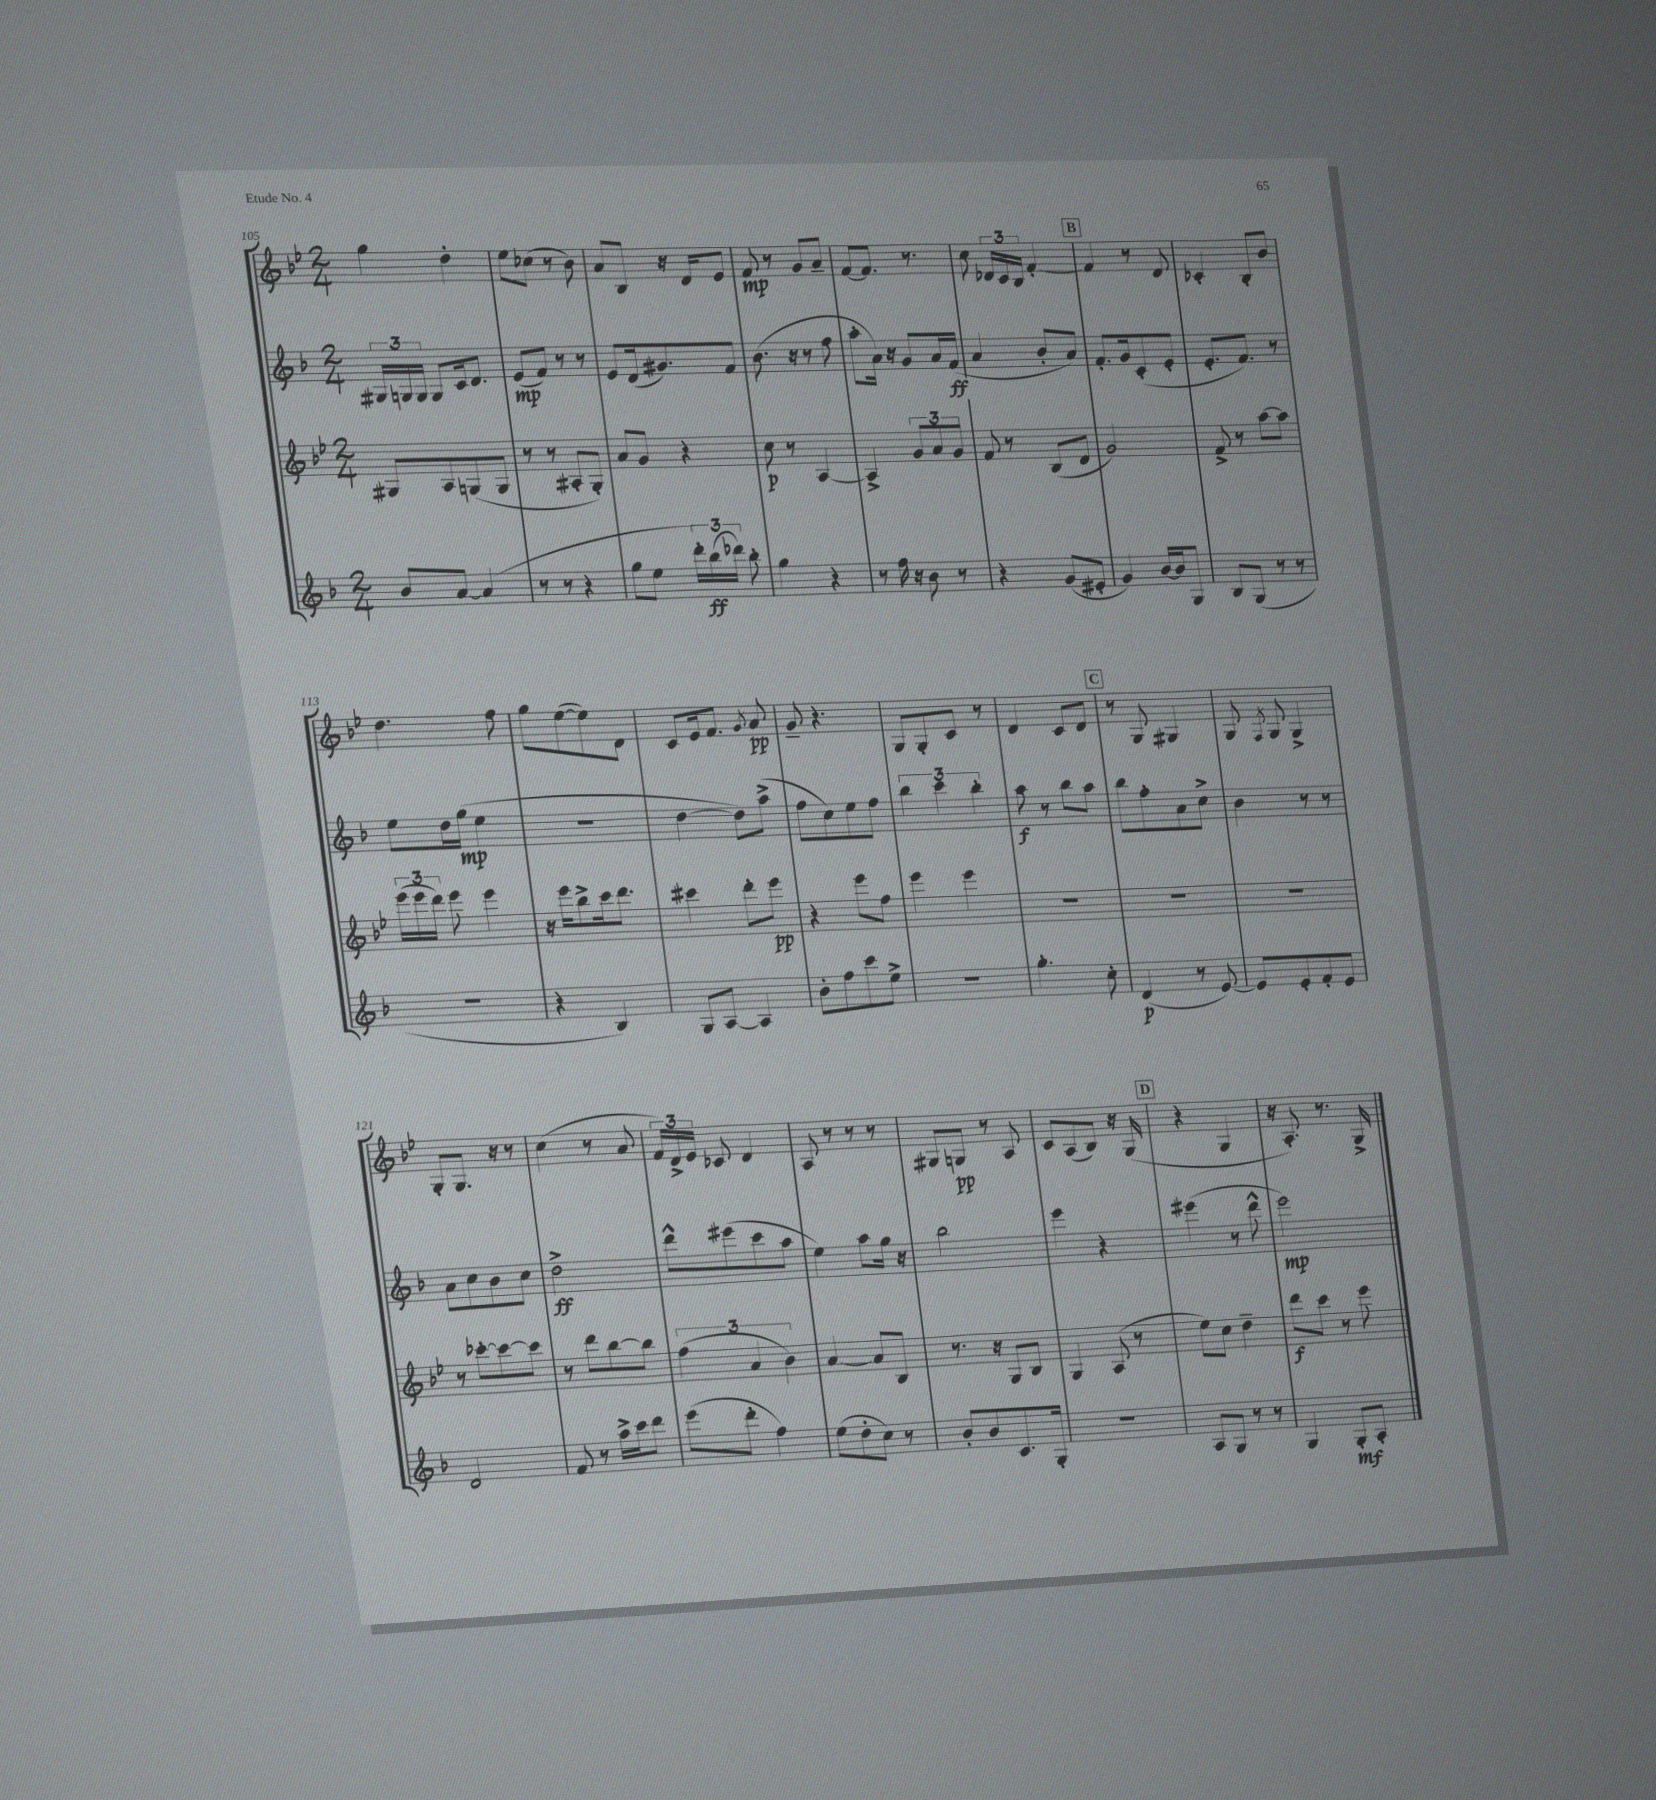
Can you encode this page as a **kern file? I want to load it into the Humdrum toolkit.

**kern	**kern	**kern	**kern
*staff4	*staff3	*staff2	*staff1
*clefG2	*clefG2	*clefG2	*clefG2
*k[b-]	*k[b-e-]	*k[b-]	*k[b-e-]
*M2/4	*M2/4	*M2/4	*M2/4
8b-	8G#	24G#	4gg
.	.	24G	.
.	.	24G	.
[8a	8A	8G	.
(4a]	(8G	16c	4dd'
.	.	8.d	.
.	8G	.	.
=	=	=	=
8r	8r	(8e	8ee-
8r	8r	8f)	(8cc-
4r	8A#'	8r	8r
.	8G')	8r	8b-)
=	=	=	=
8gg	8a	8e	8a
8ee	8g	(16d	8B-
.	.	8.g#)	.
24ddd')	4r	.	16r
(24bb-	.	.	.
.	.	.	16d
24ddd-)	.	.	.
8bb-'	.	8f	8e-
=	=	=	=
4gg	8cc	(8.b-	8f
.	8r	.	8r
.	.	16r	.
4r	[4A	8r	8g
.	.	8ff	8a~
=	=	=	=
8r	4A^]	8aa'	[8f
16ff	.	16a)	8.f]
16r	.	16r	.
8b-	12g	8g	.
.	.	.	8.r
.	12a	.	.
8r	.	16a	.
.	12g	.	.
.	.	(16f	.
=	=	=	=
4r	8f	4a	8cc
.	8r	.	24d-
.	.	.	24c
.	.	.	24B-
(8g	(8B-	8b-'	[4f'
8e#'	8d	8a)	.
=	=	=	=
4g)	2g)	8.f'	4f]
.	.	16g	.
[16b-	.	(8c'	8r
16b-]	.	.	.
8G	.	8e'	8d
=	=	=	=
8B-	8f^	8.e'	4c-'
(8G	8r	.	.
.	.	8.f)	.
8r	[8aa	.	8B-'
8r	8aa]	8r	8b-
=	=	=	=
2r	(24eee-	8ee	4.dd
.	24eee-	.	.
.	24ddd)	.	.
.	8eee-	16dd	.
.	.	(16gg	.
.	4eee-	4ee	.
.	.	.	8ff
=	=	=	=
4r	16r	2r	8gg
.	16eee-	.	.
.	8bb-^	.	([8ee-
4B-)	16ccc	.	8ee-])
.	8.ddd	.	.
.	.	.	8d
=	=	=	=
8G	4ccc#	[4dd	8c
[8A	.	.	16e-
.	.	.	8.f
4A]	8ddd'	8dd])	.
.	.	.	8qg
.	8eee-	(8aa^	8a
=	=	=	=
8b-'	4r	8ff	8g~
8ff	.	8cc)	4.r
8ccc	8eee-	8ee	.
8ee^	8ff	8ff	.
=	=	=	=
2r	4eee-	6bb-	8G
.	.	.	8G'
.	.	6ccc	.
.	4eee-	.	8c
.	.	6bb-'	.
.	.	.	8r
=	=	=	=
4.gg'	2r	8aa	4d
.	.	8r	.
.	.	8bb-	8c
8cc'	.	8aa	8d
=	=	=	=
(4d	2r	8bb-	8r
.	.	8ff'	8G
8r	.	8a	4G#
[8e)	.	8cc^	.
=	=	=	=
8e]	2r	4b-	8G
.	.	.	8qF
8e'	.	.	8G
8f'	.	8r	4G^
8e	.	8r	.
=	=	=	=
2d	8r	8a	8G'
.	[8ccc-'	8cc	8.G
.	8ccc-_	8b-	.
.	.	.	16r
.	8ccc-]	8cc	8r
=	=	=	=
8f	8r	2dd^	(4cc
8r	8ddd	.	.
16aa^	[8bb-	.	8r
16ccc	.	.	.
8ddd	8bb-]	.	8a
=	=	=	=
(8eee	(6ff	8ddd^^	24f)
.	.	.	24d^
.	.	.	24e-
8ddd'	.	(8eee#	8c-
.	6a	.	.
4ff)	.	8ccc	4d
.	6b-)	.	.
.	.	8aa	.
=	=	=	=
(8ee	[4a	4ee)	8A
8dd'	.	.	8r
8cc)	8a]	8aa	8r
8r	8B-	16gg	8r
.	.	16r	.
=	=	=	=
8b-'	8.r	2bb-	8G#
8b-	.	.	8G
.	16r	.	.
8.c	8G	.	8r
.	8B-	.	8A
16G'	.	.	.
=	=	=	=
2r	4G	4eee	8c
.	.	.	(8A
.	(8A	4r	8B-)
.	8r	.	16r
.	.	.	(16G
=	=	=	=
8A	8ee-)	(4eee#	4r
8G	8cc	.	.
8r	4dd~	8r	4G
8r	.	8ddd^^	.
=	=	=	=
4G	8ddd	2eee)	16r
.	.	.	8.A')
.	8ccc	.	.
8G'	8r	.	8.r
8A'	8eee-	.	.
.	.	.	16G^
==	==	==	==
*-	*-	*-	*-
